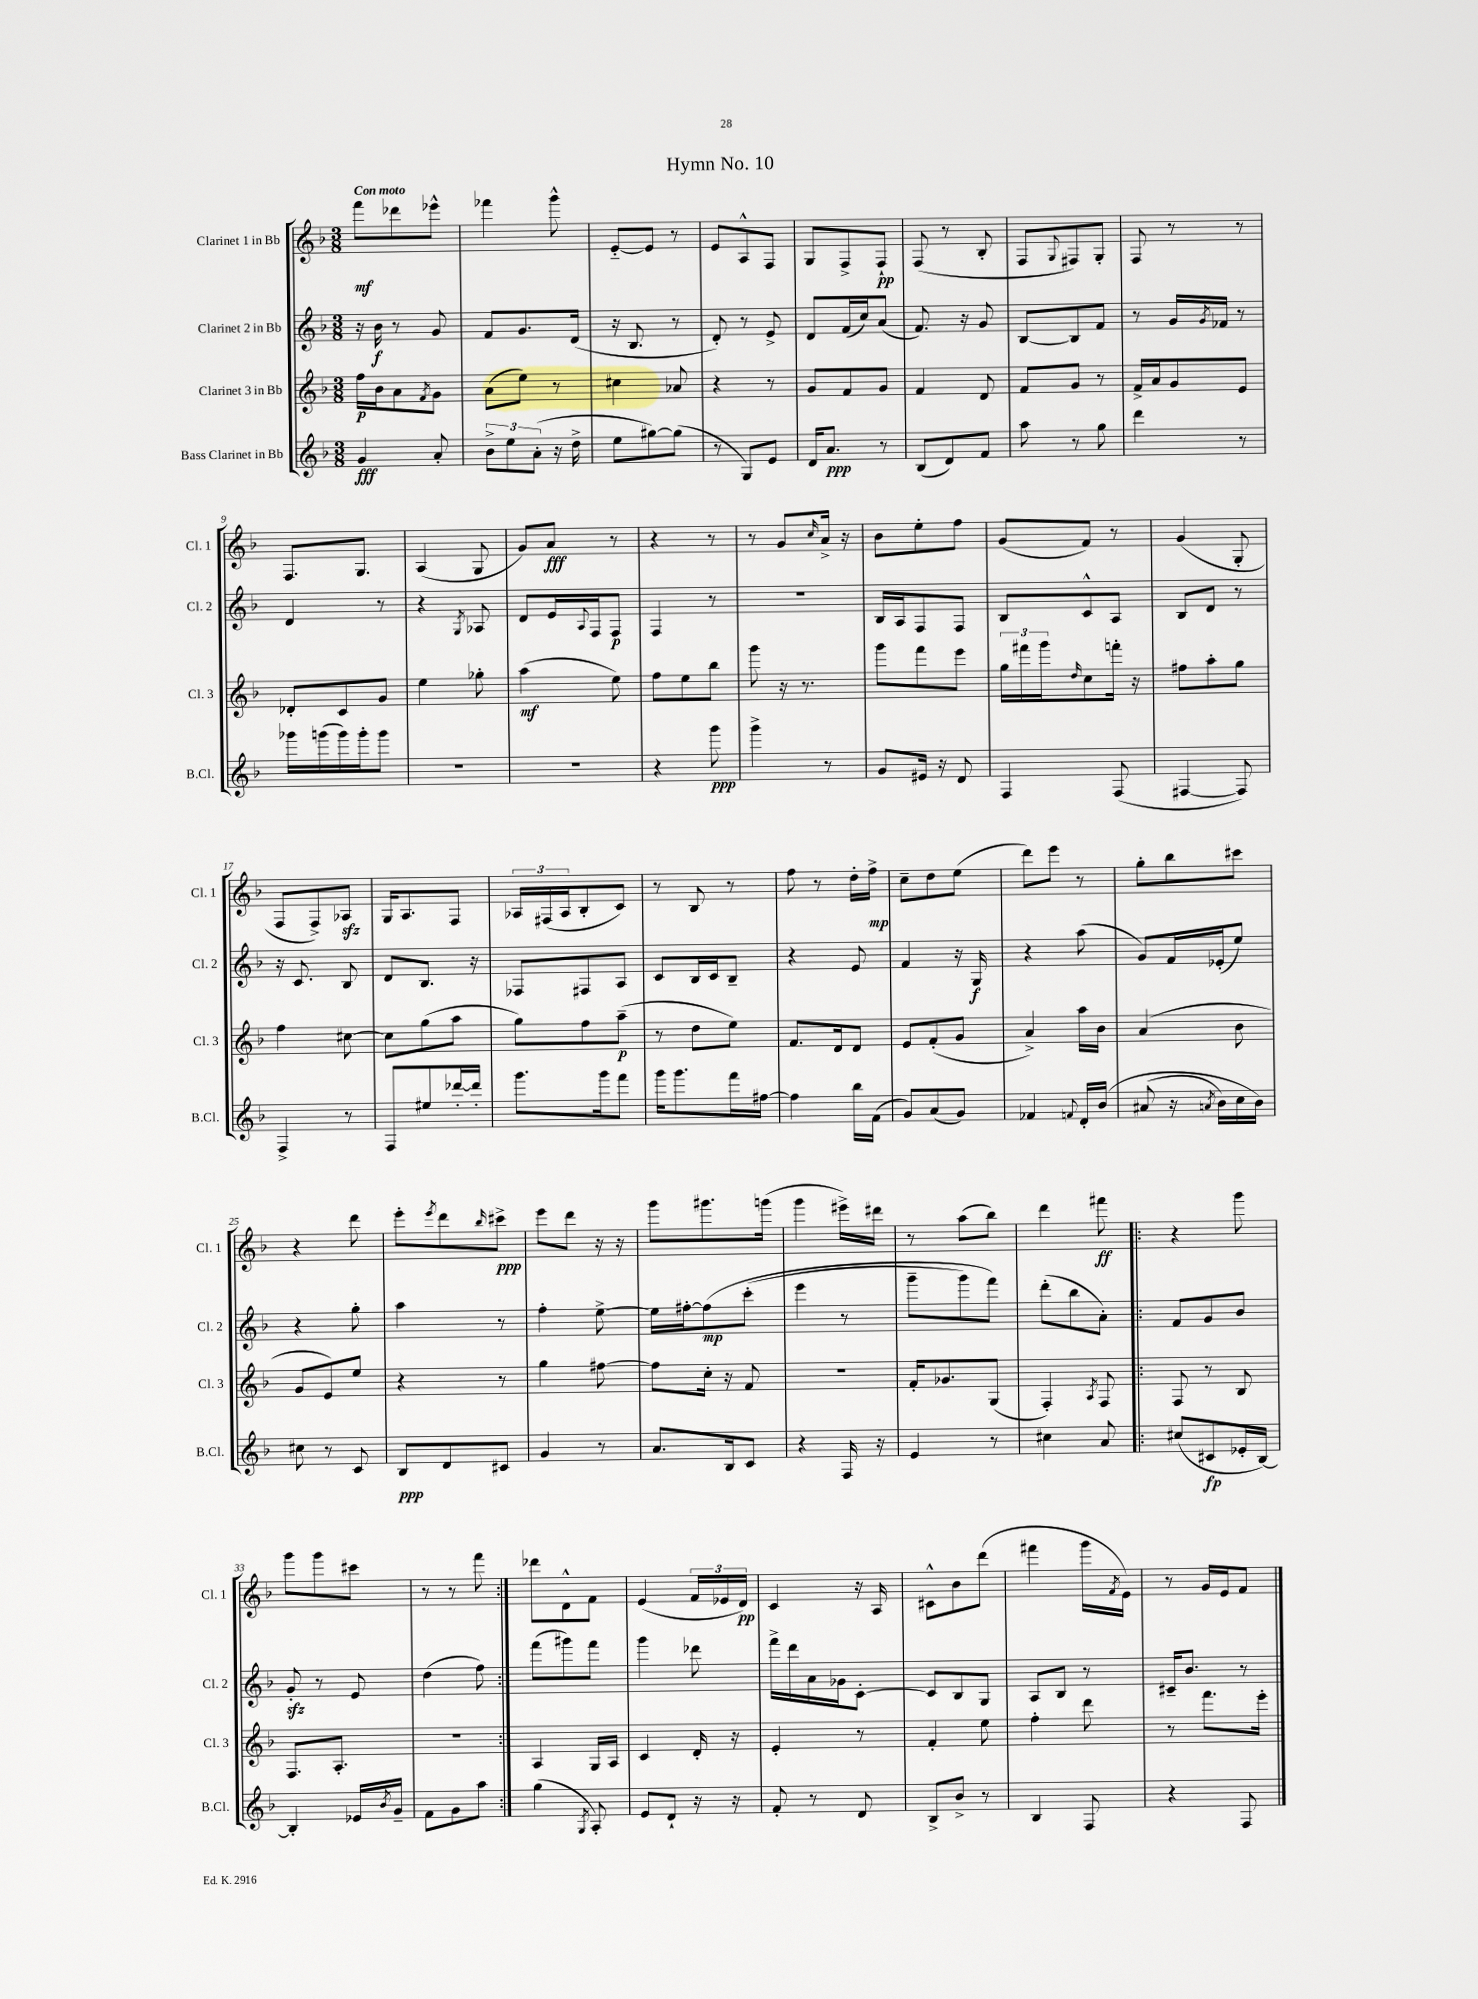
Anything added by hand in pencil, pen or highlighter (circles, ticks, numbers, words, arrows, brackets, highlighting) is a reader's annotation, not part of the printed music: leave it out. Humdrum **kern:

**kern	**dynam	**kern	**dynam	**kern	**dynam	**kern	**dynam
*part4	*part4	*part3	*part3	*part2	*part2	*part1	*part1
*staff4	*staff4	*staff3	*staff3	*staff2	*staff2	*staff1	*staff1
*I"Bass Clarinet in Bb	*	*I"Clarinet 3 in Bb	*	*I"Clarinet 2 in Bb	*	*I"Clarinet 1 in Bb	*
*I'B.Cl.	*	*I'Cl. 3	*	*I'Cl. 2	*	*I'Cl. 1	*
*clefG2	*	*clefG2	*	*clefG2	*	*clefG2	*
*k[b-]	*	*k[b-]	*	*k[b-]	*	*k[b-]	*
*M3/8	*	*M3/8	*	*M3/8	*	*M3/8	*
=1	=1	=1	=1	=1	=1	=1	=1
!	!	!	!	!	!	!LO:TX:a:B:t=Con moto	!
4g/	fff	16ff\LL	p	16r	.	8fff\L	mf
.	.	16b-\J	.	16b-\	f	.	.
.	.	8a\	.	8r	.	8ddd-X\	.
.	.	8qf/	.	.	.	.	.
8a'/	.	8g\J	.	8g/	.	8eee-X^^\J	.
=2	=2	=2	=2	=2	=2	=2	=2
12b-^\L	.	(8a\L	.	8f/L	.	4fff-X\	.
12ee\	.	.	.	.	.	.	.
.	.	8ee\J)	.	8.g/	.	.	.
(12a'\J	.	.	.	.	.	.	.
16r	.	8r	.	.	.	8ggg^^\	.
16dd^\	.	.	.	(16d/Jk	.	.	.
=3	=3	=3	=3	=3	=3	=3	=3
8ee\L	.	4cc#X\	.	16r	.	[8e/L	.
.	.	.	.	8.B-/	.	.	.
[8gg#X\)	.	.	.	.	.	8e/J]	.
(8gg#\J]	.	8a-X/	.	8r	.	8r	.
=4	=4	=4	=4	=4	=4	=4	=4
8r	.	4r	.	8d'/)	.	8e/L	.
8G/L)	.	.	.	8r	.	8A^^/	.
8e/J	.	8r	.	8e^/	.	8F/J	.
=5	=5	=5	=5	=5	=5	=5	=5
16d/KL	.	8g/L	.	8d/L	.	8G/L	.
8.a/J	ppp	.	.	.	.	.	.
.	.	8f/	.	(16f/L	.	8F^/	.
.	.	.	.	16cc/J)	.	.	.
8r	.	8g/J	.	(8a/J	.	8F`/J	pp
=6	=6	=6	=6	=6	=6	=6	=6
(8B-/L	.	4f/	.	8.f/)	.	(8F/	.
8d/)	.	.	.	.	.	8r	.
.	.	.	.	16r	.	.	.
8f/J	.	8d/	.	8g/	.	8B-'/	.
=7	=7	=7	=7	=7	=7	=7	=7
8aa\	.	8f/L	.	[8B-/L	.	8F/L	.
.	.	.	.	.	.	8qqG/	.
8r	.	8g/J	.	8B-/]	.	8F#X/)	.
8gg\	.	8r	.	8f/J	.	8G'/J	.
=8	=8	=8	=8	=8	=8	=8	=8
4ddd\	.	16f^/LL	.	8r	.	8F/	.
.	.	16a/J	.	.	.	.	.
.	.	8g/	.	16g/LL	.	8r	.
.	.	.	.	8qg/	.	.	.
.	.	.	.	16f-X/JJ	.	.	.
8r	.	8e/J	.	8r	.	8r	.
!!LO:LB:g=z
=9	=9	=9	=9	=9	=9	=9	=9
16ggg-X\LL	.	8d-X'/L	.	4d/	.	8.F/L	.
(16gggn\	.	.	.	.	.	.	.
16ggg\)	.	8c/	.	.	.	.	.
16ggg'\J	.	.	.	.	.	8.G/J	.
8ggg\J	.	8g/J	.	8r	.	.	.
=10	=10	=10	=10	=10	=10	=10	=10
4.r	.	4ee\	.	4r	.	(4A/	.
.	.	.	.	8qG/	.	.	.
.	.	8gg-X'\	.	8A-X/	.	8G/	.
=11	=11	=11	=11	=11	=11	=11	=11
4.r	.	(4aa\	mf	8d/L	.	8g/L)	.
.	.	.	.	16e/L	.	8a/J	fff
.	.	.	.	8qqA/	.	.	.
.	.	.	.	16F/J	.	.	.
.	.	8ee\)	.	8F/J	p	8r	.
=12	=12	=12	=12	=12	=12	=12	=12
4r	.	8ff\L	.	4F/	.	4r	.
.	.	8ee\	.	.	.	.	.
8ggg\	ppp	8bb-\J	.	8r	.	8r	.
=13	=13	=13	=13	=13	=13	=13	=13
4ggg^\	.	8ggg\	.	4.r	.	8r	.
.	.	16r	.	.	.	8g/L	.
.	.	8.r	.	.	.	.	.
.	.	.	.	.	.	16qqcc/	.
8r	.	.	.	.	.	16a^/Jk	.
.	.	.	.	.	.	16r	.
=14	=14	=14	=14	=14	=14	=14	=14
8g/L	.	8ggg\L	.	16B-/LL	.	8b-\L	.
.	.	.	.	16A/J	.	.	.
16e#X/Jk	.	8fff\	.	8F/	.	8ee'\	.
16r	.	.	.	.	.	.	.
8d/	.	8eee\J	.	8F/J	.	8ff\J	.
=15	=15	=15	=15	=15	=15	=15	=15
4F/	.	24gg\LL	.	8B-/L	.	(8g/L	.
.	.	24fff#X\	.	.	.	.	.
.	.	24ggg\J	.	.	.	.	.
.	.	16qqdd/	.	.	.	.	.
.	.	8cc\	.	8c^^/	.	8f/J)	.
(8F/	.	16fffn'\Jk	.	8A/J	.	8r	.
.	.	16r	.	.	.	.	.
=16	=16	=16	=16	=16	=16	=16	=16
[4F#X/	.	8ff#X\L	.	8B-/L	.	(4g/	.
.	.	8aa'\	.	8d/J	.	.	.
8F#/])	.	8gg\J	.	8r	.	8G'/	.
!!LO:LB:g=z
=17	=17	=17	=17	=17	=17	=17	=17
4F^/	.	4ff\	.	16r	.	8F/L	.
.	.	.	.	8.c/	.	.	.
.	.	.	.	.	.	8F^/)	.
8r	.	[8cc#X\	.	8B-/	.	8A-Xzz/J	.
=18	=18	=18	=18	=18	=18	=18	=18
8F/L	.	8cc#\L]	.	8d/L	.	16G/KL	.
.	.	.	.	.	.	8.A/	.
8ee#X/	.	(8gg\	.	8.B-/J	.	.	.
[16ddd-X'/L	.	8aa\J	.	.	.	8F/J	.
16ddd-'/JJ]	.	.	.	16r	.	.	.
=19	=19	=19	=19	=19	=19	=19	=19
8.ggg\L	.	8gg\L)	.	8F-X/L	.	24A-X/LL	.
.	.	.	.	.	.	(24F#X/	.
.	.	.	.	.	.	24A-/J	.
.	.	8ff\	.	8F#X/	.	8B-'/	.
16ggg\k	.	.	.	.	.	.	.
8fff\J	.	(8aa~\J	p	8A/J	.	8c/J)	.
=20	=20	=20	=20	=20	=20	=20	=20
16ggg\KL	.	8r	.	8c/L	.	8r	.
8.ggg\	.	.	.	.	.	.	.
.	.	8dd\L	.	16B-/L	.	8B-/	.
.	.	.	.	16c/J	.	.	.
16fff\L	.	8ee\J)	.	8B-~/J	.	8r	.
[16ff#X\JJ	.	.	.	.	.	.	.
=21	=21	=21	=21	=21	=21	=21	=21
4ff#\]	.	8.f/L	.	4r	.	8ff\	.
.	.	.	.	.	.	8r	.
.	.	16d/k	.	.	.	.	.
16bb-\LL	.	8d/J	.	8e/	.	16dd'\LL	.
(16f\JJ	.	.	.	.	.	16ff^\JJ	mp
=22	=22	=22	=22	=22	=22	=22	=22
8g/L)	.	8e/L	.	4f/	.	8cc~\L	.
(8a/	.	(8f'/	.	.	.	8dd\	.
8g/J)	.	8g/J	.	16r	.	(8ee\J	.
.	.	.	.	16G/	f	.	.
=23	=23	=23	=23	=23	=23	=23	=23
4f-X/	.	4a^/)	.	4r	.	8ddd\L)	.
.	.	.	.	.	.	8eee\J	.
8qqfn/	.	.	.	.	.	.	.
16d'/LL	.	16aa\LL	.	(8aa\	.	8r	.
(16b-/JJ	.	16b-\JJ	.	.	.	.	.
=24	=24	=24	=24	=24	=24	=24	=24
(8a#X/	.	(4a/	.	8g/L)	.	8gg'\L	.
16r	.	.	.	16f/L	.	8bb-\	.
8qan/	.	.	.	.	.	.	.
16b-\LL)	.	.	.	(16e-X'/J	.	.	.
16cc\	.	8b-\	.	8ee/J)	.	8ccc#X\J	.
16b-\JJ)	.	.	.	.	.	.	.
!!LO:LB:g=z
=25	=25	=25	=25	=25	=25	=25	=25
8cc#X\	.	8g/L	.	4r	.	4r	.
8r	.	8e/)	.	.	.	.	.
8c/	.	8ee/J	.	8gg'\	.	8ddd\	.
=26	=26	=26	=26	=26	=26	=26	=26
8B-/L	ppp	4r	.	4aa\	.	8eee'\L	.
.	.	.	.	.	.	8qeee/	.
8d/	.	.	.	.	.	8ddd\	.
.	.	.	.	.	.	16qqbb-/	.
8c#X/J	.	8r	.	8r	.	8ccc#X^\J	ppp
=27	=27	=27	=27	=27	=27	=27	=27
4g/	.	4gg\	.	4ff'\	.	8eee\L	.
.	.	.	.	.	.	8ddd\J	.
8r	.	[8ff#X\	.	[8ee^\	.	16r	.
.	.	.	.	.	.	16r	.
=28	=28	=28	=28	=28	=28	=28	=28
8.a/L	.	8ff#\L]	.	16ee\LL]	.	8ggg\L	.
.	.	.	.	[16ff#X'\J	.	.	.
.	.	16cc'\Jk	.	(8ff#\]	mp	8.ggg#X\	.
16B-/k	.	16r	.	.	.	.	.
8c/J	.	8f/	.	(8ccc'\J	.	.	.
.	.	.	.	.	.	(16gggn\Jk	.
=29	=29	=29	=29	=29	=29	=29	=29
4r	.	4.r	.	4eee\	.	4ggg\	.
16F/	.	.	.	8r	.	16eee#X^\LL)	.
16r	.	.	.	.	.	16ddd#X\JJ	.
=30	=30	=30	=30	=30	=30	=30	=30
4e/	.	16f'/KL	.	8ggg~\L	.	8r	.
.	.	8.g-X/	.	.	.	.	.
.	.	.	.	8ggg\)	.	(8aa\L	.
8r	.	(8G/J	.	8fff\J)	.	8bb-\J)	.
=31	=31	=31	=31	=31	=31	=31	=31
4cc#X\	.	4F'/)	.	(8ddd'\L	.	4ddd\	.
.	.	.	.	8bb-\	.	.	.
.	.	8qA/	.	.	.	.	.
8a/	.	8F/	.	8a'\J)	.	8fff#X\	ff
=32!|:	=32!|:	=32!|:	=32!|:	=32!|:	=32!|:	=32!|:	=32!|:
(8cc#X/L	.	8F/	.	8f/L	.	4r	.
8c#X/	fp	8r	.	8g/	.	.	.
16e-X'/L	.	8B-/	.	8b-/J	.	8ggg\	.
[16B-/JJ)	.	.	.	.	.	.	.
!!LO:LB:g=z
=33	=33	=33	=33	=33	=33	=33	=33
4B-'/]	.	8.F/L	.	8gzz'/	.	8ggg\L	.
.	.	.	.	8r	.	8ggg\	.
.	.	8.A'/J	.	.	.	.	.
16e-X/LL	.	.	.	8e/	.	8ccc#X\J	.
8qb-/	.	.	.	.	.	.	.
16g~/JJ	.	.	.	.	.	.	.
=34	=34	=34	=34	=34	=34	=34	=34
8f\L	.	4.r	.	(4dd\	.	8r	.
8g\	.	.	.	.	.	8r	.
8aa\J	.	.	.	8ff\)	.	8fff\	.
=35:|!	=35:|!	=35:|!	=35:|!	=35:|!	=35:|!	=35:|!	=35:|!
(4gg\	.	4A/	.	(8fff\L	.	8ddd-X\L	.
.	.	.	.	8ggg#X\)	.	8d^^\	.
8qG/	.	.	.	.	.	.	.
8A'/)	.	16G/LL	.	8fff\J	.	8f\J	.
.	.	16A/JJ	.	.	.	.	.
=36	=36	=36	=36	=36	=36	=36	=36
8e/L	.	4c/	.	4ggg\	.	(4e/	.
8d`/J	.	.	.	.	.	.	.
16r	.	16d'/	.	8ddd-X\	.	24f/LL	.
.	.	.	.	.	.	24e-X/	.
16r	.	16r	.	.	.	.	.
.	.	.	.	.	.	24d/JJ)	pp
=37	=37	=37	=37	=37	=37	=37	=37
8f'/	.	4e'/	.	16fff^\LL	.	4c/	.
.	.	.	.	16ddd\	.	.	.
8r	.	.	.	16a\	.	.	.
.	.	.	.	16g-X\J	.	.	.
8d/	.	8r	.	[8c'\J	.	16r	.
.	.	.	.	.	.	16A/	.
=38	=38	=38	=38	=38	=38	=38	=38
8B-^/L	.	4f'/	.	8c/L]	.	8c#X^^\L	.
8b-^/J	.	.	.	8B-/	.	8b-\	.
8r	.	8ee\	.	8G/J	.	(8ddd\J	.
=39	=39	=39	=39	=39	=39	=39	=39
4B-/	.	4ff'\	.	8A/L	.	4fff#X\	.
.	.	.	.	8B-/J	.	.	.
8F/	.	8ddd\	.	8r	.	16ggg\LL	.
.	.	.	.	.	.	8qf/	.
.	.	.	.	.	.	16e\JJ)	.
=40	=40	=40	=40	=40	=40	=40	=40
4r	.	8r	.	16c#X~/KL	.	8r	.
.	.	.	.	8.b-/J	.	.	.
.	.	8.fff\L	.	.	.	16g/LL	.
.	.	.	.	.	.	16e/J	.
8F/	.	.	.	8r	.	8f/J	.
.	.	16eee'\Jk	.	.	.	.	.
==	==	==	==	==	==	==	==
*-	*-	*-	*-	*-	*-	*-	*-
